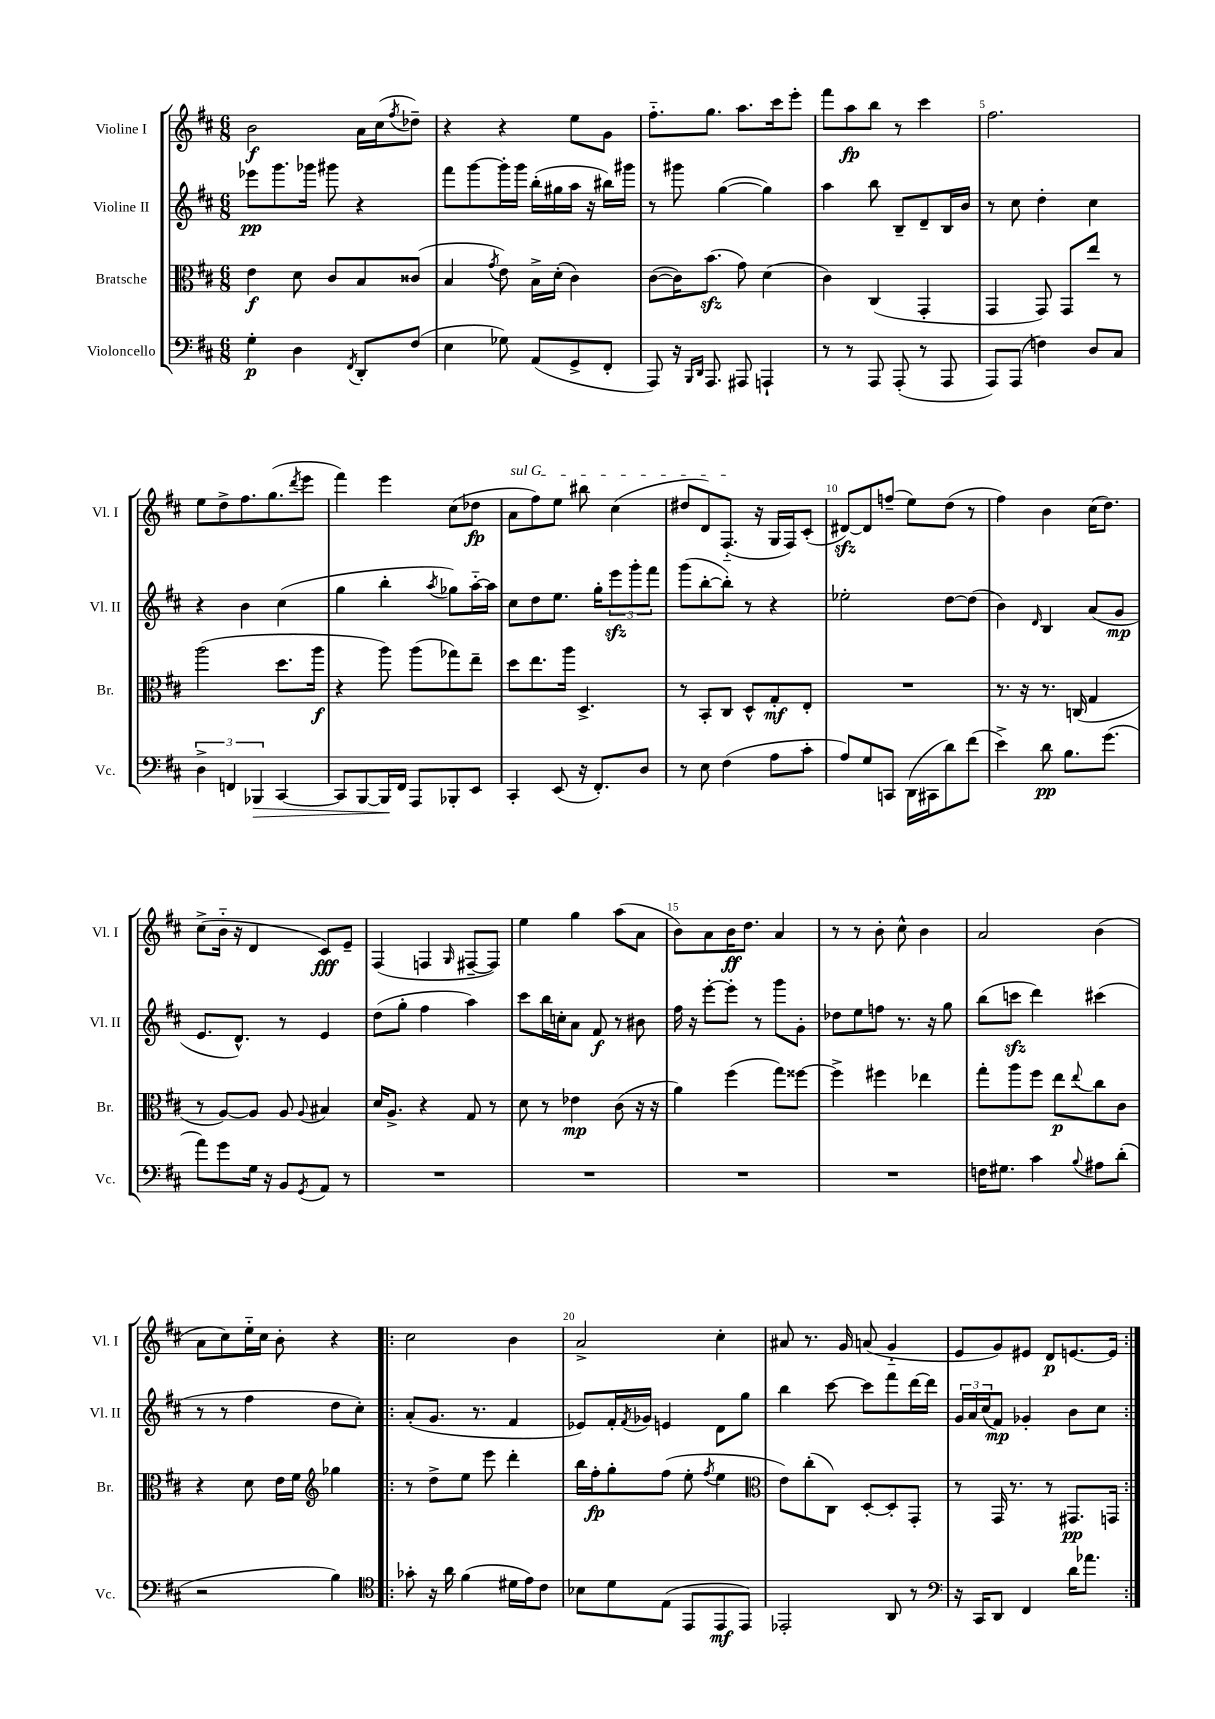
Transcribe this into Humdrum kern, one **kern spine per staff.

**kern	**dynam	**kern	**dynam	**kern	**dynam	**kern	**dynam
*part4	*part4	*part3	*part3	*part2	*part2	*part1	*part1
*staff4	*staff4	*staff3	*staff3	*staff2	*staff2	*staff1	*staff1
*I"Violoncello	*	*I"Bratsche	*	*I"Violine II	*	*I"Violine I	*
*I'Vc.	*	*I'Br.	*	*I'Vl. II	*	*I'Vl. I	*
*clefF4	*	*clefC3	*	*clefG2	*	*clefG2	*
*k[f#c#]	*	*k[f#c#]	*	*k[f#c#]	*	*k[f#c#]	*
*M6/8	*	*M6/8	*	*M6/8	*	*M6/8	*
=1	=1	=1	=1	=1	=1	=1	=1
4G'\	p	4e\	f	8eee-X\L	pp	2b\	f
.	.	.	.	8.ggg\	.	.	.
4D\	.	8d\	.	.	.	.	.
.	.	.	.	16ggg-X\Jk	.	.	.
.	.	8c#/L	.	8ggg#X\	.	.	.
8qFF#/	.	.	.	.	.	.	.
8DD'/L	.	8B/	.	4r	.	16a\LL	.
.	.	.	.	.	.	(16cc#\J	.
.	.	.	.	.	.	8qff#/	.
(8F#/J	.	(8c##X/J	.	.	.	8dd-X~\J)	.
=2	=2	=2	=2	=2	=2	=2	=2
4E\	.	4B/	.	8fff#\L	.	4r	.
.	.	.	.	[8ggg\	.	.	.
.	.	8qg/	.	.	.	.	.
8G-X\)	.	8e\)	.	16ggg'\L]	.	4r	.
.	.	.	.	16ggg\JJ	.	.	.
(8AA/L	.	16B^\LL	.	(16bb'\LL	.	.	.
.	.	(16d'\JJ	.	16gg#X\	.	.	.
8GG^/	.	4c#\)	.	16aa\JJ	.	8ee\L	.
.	.	.	.	16r	.	.	.
8FF#'/J	.	.	.	16bb#X\LL)	.	8g\J	.
.	.	.	.	16ggg#X\JJ	.	.	.
=3	=3	=3	=3	=3	=3	=3	=3
8AAA/)	.	([8c#\L	.	8r	.	8.ff#\L	.
16r	.	16c#\K])	.	8ggg#X\	.	.	.
16qqBBB/LL	.	.	.	.	.	.	.
16qqDD/JJ	.	.	.	.	.	.	.
8.AAA/	.	(8.bzz\J	.	.	.	8.gg\J	.
.	.	.	.	([4gg\	.	.	.
8AAA#X/	.	8g\)	.	.	.	8.aa\L	.
4AAAn`/	.	(4d\	.	4gg\])	.	.	.
.	.	.	.	.	.	16ccc#\k	.
.	.	.	.	.	.	8eee'\J	.
=4	=4	=4	=4	=4	=4	=4	=4
8r	.	4c#\)	.	4aa\	.	8fff#\L	.
8r	.	.	.	.	.	8aa\	fp
8AAA/	.	(4C#/	.	8bb\	.	8bb\J	.
(8AAA'/	.	.	.	8B~/L	.	8r	.
8r	.	4GG'/	.	8d~/	.	4ccc#\	.
8AAA/	.	.	.	16B/L	.	.	.
.	.	.	.	16b/JJ	.	.	.
=5	=5	=5	=5	=5	=5	=5	=5
8AAA/L)	.	4GG/	.	8r	.	2.ff#\	.
(8AAA/J	.	.	.	8cc#\	.	.	.
4Fn\)	.	8GG/)	.	4dd'\	.	.	.
.	.	8GG/L	.	.	.	.	.
8D/L	.	8ee/J	.	4cc#\	.	.	.
8C#/J	.	8r	.	.	.	.	.
!!LO:LB:g=z
=6	=6	=6	=6	=6	=6	=6	=6
6D^\	.	(2aa\	.	4r	.	8ee\L	.
.	.	.	.	.	.	8dd^\	.
6FFn/	.	.	.	.	.	.	.
.	.	.	.	4b\	.	8.ff#\	.
!	!LO:HP:b	!	!	!	!	!	!
6BBB-X/	>	.	.	.	.	.	.
.	.	.	.	.	.	(8.gg\	.
[4CC#/	.	8.dd\L	.	(4cc#\	.	.	.
.	.	.	.	.	.	8qddd/	.
.	.	.	.	.	.	8eee\J	.
.	.	16aa\Jk	f	.	.	.	.
=7	=7	=7	=7	=7	=7	=7	=7
8CC#/L]	.	4r	.	4gg\	.	4fff#\)	.
[8BBB/	.	.	.	.	.	.	.
16BBB/L]	.	8aa\)	.	4bb'\	.	4eee\	.
16FF#/JJ	]	.	.	.	.	.	.
8AAA/L	.	(8aa\L	.	.	.	.	.
.	.	.	.	8qaa/	.	.	.
8BBB-X'/	.	8gg-X\)	.	8gg-X\L)	.	(8cc#\L	.
8EE/J	.	8ee~\J	.	[16aa\L	.	8dd-X\J	fp
.	.	.	.	16aa\JJ]	.	.	.
=8	=8	=8	=8	=8	=8	=8	=8
!	!	!	!	!	!	!LO:TX:a:i:t=sul G	!
4CC#'/	.	8dd\L	.	8cc#\L	.	8a\L	.
.	.	8.ee\	.	8dd\	.	8ff#\)	.
(8EE/	.	.	.	8.ee\J	.	8ee\J	.
.	.	16aa\Jk	.	.	.	.	.
16r	.	4.D^/	.	.	.	8bb#X\	.
8.FF#'/L)	.	.	.	16gg'\KL	.	.	.
.	.	.	.	12eeezz\	.	(4cc#\	.
.	.	.	.	12ggg'\	.	.	.
8D/J	.	.	.	.	.	.	.
.	.	.	.	12fff#\J	.	.	.
=9	=9	=9	=9	=9	=9	=9	=9
8r	.	8r	.	(8ggg\L	.	8dd#X/L	.
8E\	.	8BB'/L	.	[8bb'\	.	8d/)	.
(4F#\	.	8C#/J	.	8bb'\J])	.	(8.F#/J	.
.	.	8D^^/L	.	8r	.	.	.
.	.	.	.	.	.	16r	.
8A\L	.	8G'/	mf	4r	.	16G/LL	.
.	.	.	.	.	.	16F#/J)	.
8c#'\J	.	8E'/J	.	.	.	(8c#'/J	.
=10	=10	=10	=10	=10	=10	=10	=10
8A/L)	.	2.r	.	2ee-X'\	.	[8d#Xzz/L)	.
8G/	.	.	.	.	.	8d#/]	.
8CCn/J	.	.	.	.	.	(8ffn~/J	.
(16DD\LL	.	.	.	.	.	8ee\L)	.
16CC#X\J	.	.	.	.	.	.	.
8d\)	.	.	.	[8dd\L	.	(8dd\J	.
(8f#\J	.	.	.	(8dd\J]	.	8r	.
=11	=11	=11	=11	=11	=11	=11	=11
4e^\)	.	8.r	.	4b\)	.	4ff#\)	.
.	.	16r	.	.	.	.	.
.	.	.	.	16qqd/	.	.	.
8d\	pp	8.r	.	4B/	.	4b\	.
8.B\L	.	.	.	.	.	.	.
.	.	(16Cn/	.	.	.	.	.
.	.	4G/	.	(8a/L	.	(16cc#\KL	.
(8.g\J	.	.	.	.	.	8.dd\J)	.
.	.	.	.	8g/J	mp	.	.
!!LO:LB:g=z
=12	=12	=12	=12	=12	=12	=12	=12
8a\L)	.	8r	.	8.e/L	.	(8cc#^\L	.
8g\	.	[8A/L)	.	.	.	16b\Jk	.
.	.	.	.	8.d^^/J)	.	16r	.
16G\Jk	.	8A/J]	.	.	.	4d/	.
16r	.	.	.	.	.	.	.
8BB/L	.	8A/	.	8r	.	.	.
8qGG/	.	8qqA/	.	.	.	.	.
8AA/J	.	4B#X/	.	4e/	.	8c#/L)	fff
8r	.	.	.	.	.	8e~/J	.
=13	=13	=13	=13	=13	=13	=13	=13
2.r	.	16d/KL	.	(8dd\L	.	(4F#/	.
.	.	8.A^/J	.	.	.	.	.
.	.	.	.	8gg'\J	.	.	.
.	.	4r	.	4ff#\	.	4Fn/	.
.	.	.	.	.	.	16qqG/	.
.	.	8G/	.	4aa\)	.	[8F#X~/L	.
.	.	8r	.	.	.	8F#/J])	.
=14	=14	=14	=14	=14	=14	=14	=14
2.r	.	8d\	.	8ccc#\L	.	4ee\	.
.	.	8r	.	16bb\L	.	.	.
.	.	.	.	16ccn'\J	.	.	.
.	.	4e-X\	mp	8a\J	.	4gg\	.
.	.	.	.	8f#/	f	.	.
.	.	(8c#\	.	8r	.	(8aa\L	.
.	.	16r	.	8b#X\	.	8a\J	.
.	.	16r	.	.	.	.	.
=15	=15	=15	=15	=15	=15	=15	=15
2.r	.	4a\)	.	16ff#\	.	8b\L)	.
.	.	.	.	16r	.	.	.
.	.	.	.	[8eee'\L	.	8a\	.
.	.	(4ff#\	.	8eee'\J]	.	16b\K	ff
.	.	.	.	.	.	8.dd\J	.
.	.	.	.	8r	.	.	.
.	.	8gg\L)	.	8ggg\L	.	4a/	.
.	.	[8ff##X\J	.	8g'\J	.	.	.
=16	=16	=16	=16	=16	=16	=16	=16
2.r	.	4ff##^\]	.	8dd-X\L	.	8r	.
.	.	.	.	8ee\	.	8r	.
.	.	4ff#X\	.	8ffn\J	.	8b'\	.
.	.	.	.	8.r	.	8cc#^^\	.
.	.	4ee-X\	.	.	.	4b\	.
.	.	.	.	16r	.	.	.
.	.	.	.	8gg\	.	.	.
=17	=17	=17	=17	=17	=17	=17	=17
16Fn\KL	.	8gg'\L	.	(8bb\L	.	2a/	.
8.G#X\J	.	.	.	.	.	.	.
.	.	8aa\	.	8cccnzz\J	.	.	.
4c#\	.	8ff#\J	.	4ddd\)	.	.	.
.	.	8ee\L	p	.	.	.	.
8qqB/	.	8qqee/	.	.	.	.	.
8A#X\L	.	8cc#\	.	(4ccc#X\	.	(4b\	.
(8d'\J	.	8c#\J	.	.	.	.	.
!!LO:LB:g=z
=18	=18	=18	=18	=18	=18	=18	=18
2r	.	4r	.	8r	.	8a\L	.
.	.	.	.	8r	.	8cc#\)	.
.	.	8d\	.	4ff#\	.	16ee\L	.
.	.	.	.	.	.	16cc#\JJ	.
.	.	16e\LL	.	.	.	8b'\	.
.	.	16f#\JJ	.	.	.	.	.
*	*	*clefG2	*	*	*	*	*
4B\)	.	4gg-X\	.	8dd\L	.	4r	.
.	.	.	.	8cc#'\J)	.	.	.
=19!|:	=19!|:	=19!|:	=19!|:	=19!|:	=19!|:	=19!|:	=19!|:
*clefC4	*	*	*	*	*	*	*
8g-X'\	.	8r	.	(8a'/L	.	2cc#\	.
16r	.	8dd^\L	.	8.g/J	.	.	.
16a\	.	.	.	.	.	.	.
(4f#\	.	8ee\J	.	.	.	.	.
.	.	.	.	8.r	.	.	.
.	.	8eee\	.	.	.	.	.
16d#X\LL	.	4ddd'\	.	4f#/	.	4b\	.
16e\J)	.	.	.	.	.	.	.
8c#\J	.	.	.	.	.	.	.
=20	=20	=20	=20	=20	=20	=20	=20
8B-X\L	.	16bb\LL	.	8e-X/L)	.	2a^/	.
.	.	16ff#'\J	fp	.	.	.	.
8d\	.	8gg'\	.	16f#'/L	.	.	.
.	.	.	.	8qf#/	.	.	.
.	.	.	.	16g-X/JJ	.	.	.
(8E\J	.	(8ff#\J	.	4en/	.	.	.
8EE/L	.	8ee'\	.	.	.	.	.
.	.	8qff#/	.	.	.	.	.
8EE/	mf	4ee\	.	8d\L	.	4cc#'\	.
8EE/J)	.	.	.	8gg\J	.	.	.
=21	=21	=21	=21	=21	=21	=21	=21
*	*	*clefC3	*	*	*	*	*
2EE-X'/	.	8e\L)	.	4bb\	.	8a#X/	.
.	.	(8cc#'\	.	.	.	8.r	.
.	.	8C#\J)	.	[8ccc#\	.	.	.
.	.	.	.	.	.	16g/	.
.	.	[8D'/L	.	8ccc#\L]	.	(8an/	.
8AA/	.	8D'/]	.	8fff#\	.	4g/	.
8r	.	8GG'/J	.	[16ddd\L	.	.	.
.	.	.	.	16ddd\JJ]	.	.	.
=22	=22	=22	=22	=22	=22	=22	=22
*clefF4	*	*	*	*	*	*	*
16r	.	8r	.	24g/LL	.	8e/L	.
.	.	.	.	24a/	.	.	.
16CC#/KL	.	.	.	.	.	.	.
.	.	.	.	(24cc#/J	.	.	.
8DD/J	.	16GG/	.	8f#/J)	mp	8g/)	.
.	.	8.r	.	.	.	.	.
4FF#/	.	.	.	4g-X'/	.	8e#X/J	.
.	.	8r	.	.	.	8d/L	p
16d\KL	.	8.GG#X/L	pp	8b\L	.	[8.en/	.
8.a-X\J	.	.	.	.	.	.	.
.	.	.	.	8cc#\J	.	.	.
.	.	16GGn/Jk	.	.	.	16e/Jk]	.
=:|!	=:|!	=:|!	=:|!	=:|!	=:|!	=:|!	=:|!
*-	*-	*-	*-	*-	*-	*-	*-
